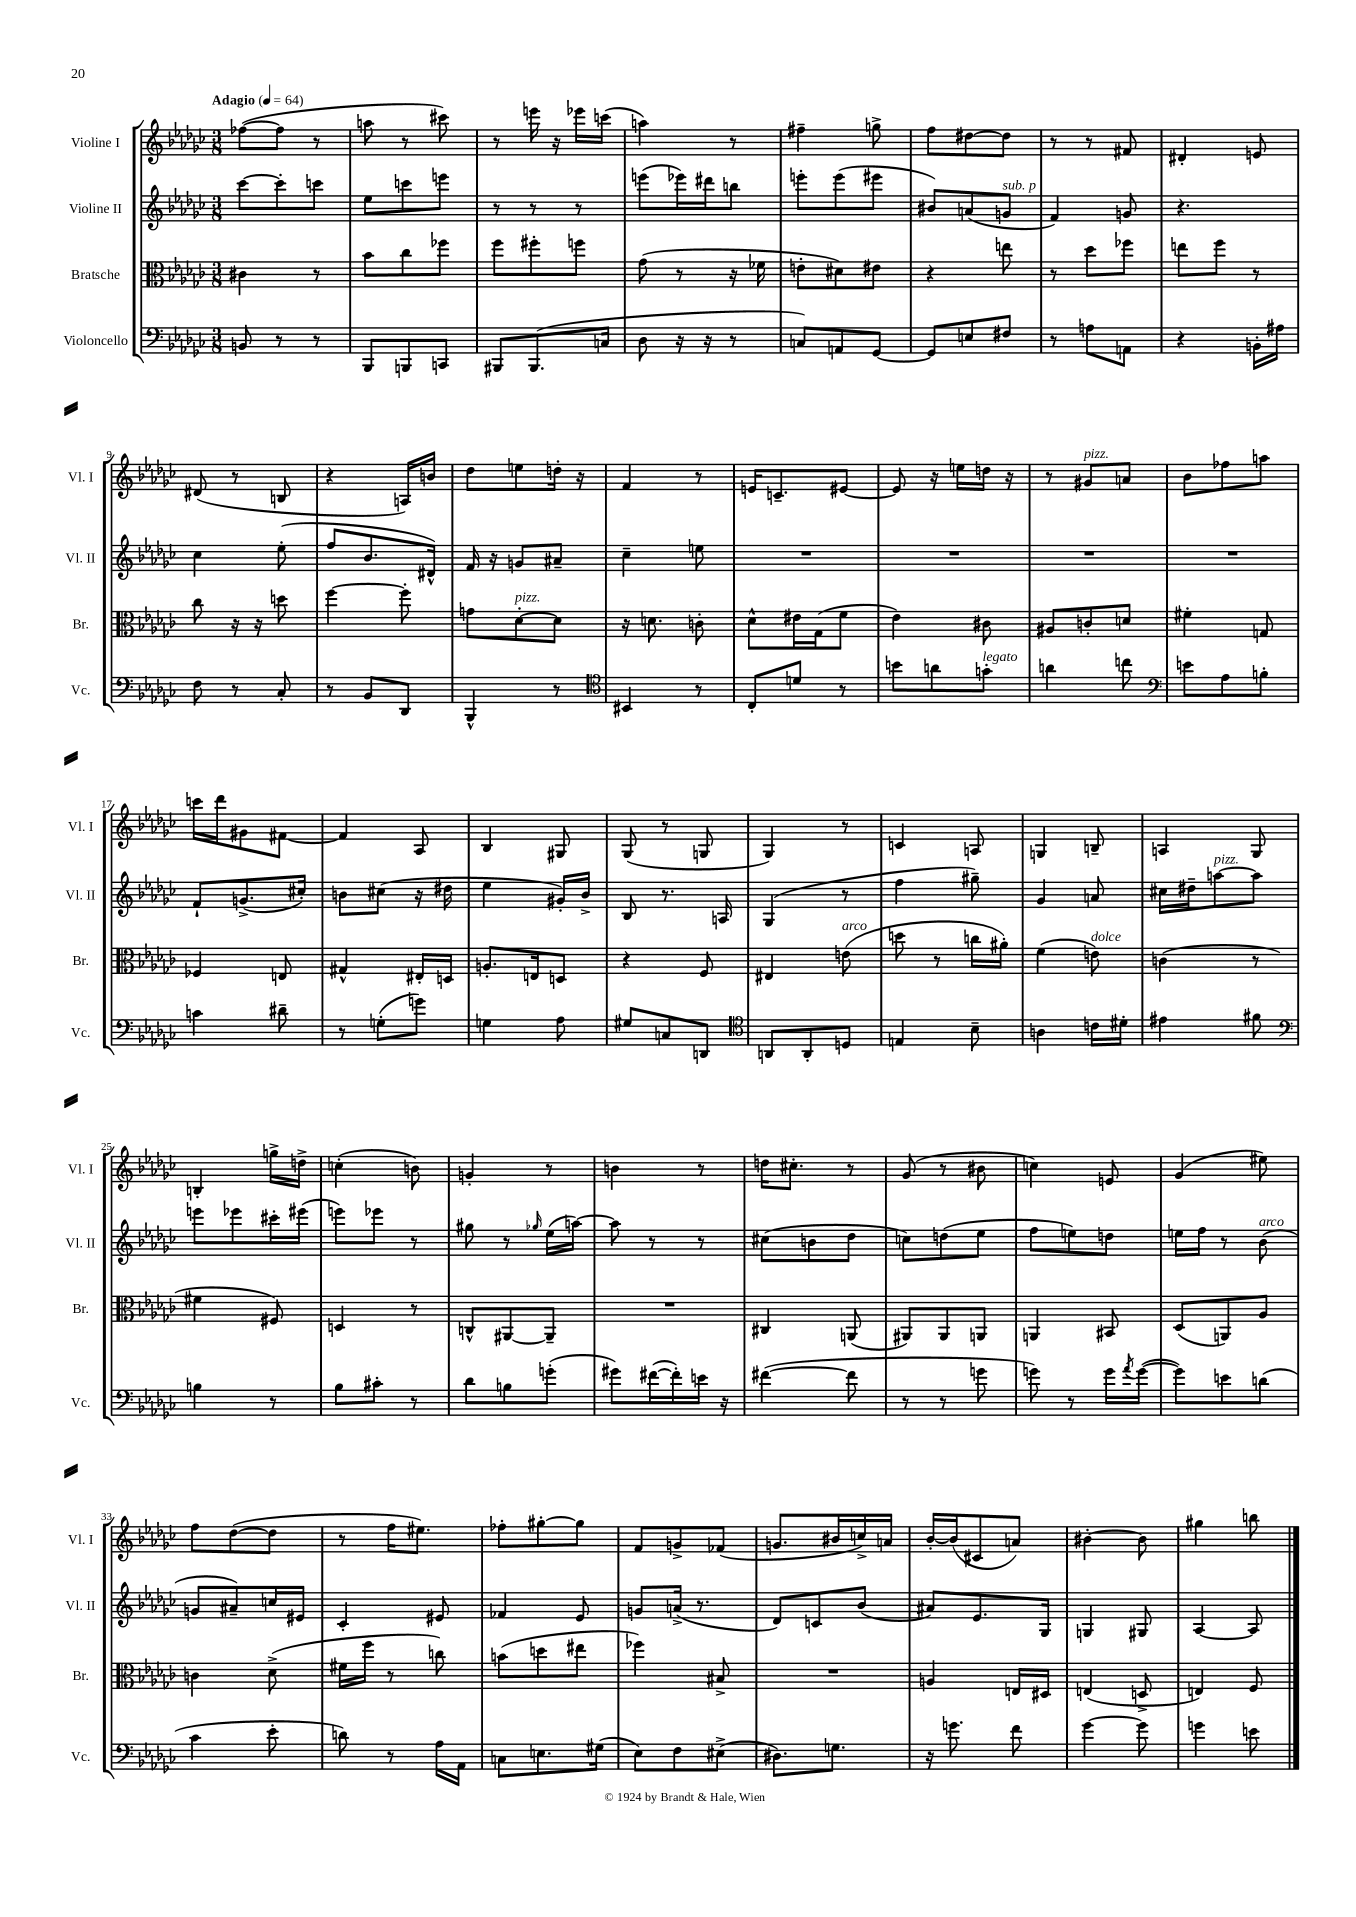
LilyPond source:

<<
\new StaffGroup <<
\new Staff = "s0" \with { instrumentName = "Violine I" shortInstrumentName = "Vl. I" } {
    \clef treble \key ges \major \numericTimeSignature \time 3/8 \tempo "Adagio" 4 = 64
    fes''8~( fes''8 r8 |
    a''8 r8 cis'''8) |
    r8 e'''16 r16 ees'''16 c'''16( |
    a''4) r8 |
    fis''4-- g''8-> |
    f''8 dis''8~ dis''8 |
    r8 r8 fis'8 |
    dis'4-. e'8 |
    dis'8( r8 b8 |
    r4 a16) b'16 |
    des''8 e''8 d''16-. r16 |
    f'4 r8 |
    e'16 c'8.-- eis'8~ |
    eis'8 r16 e''16 d''16 r16 |
    r8 gis'8^\markup { \italic "pizz." } a'8 |
    bes'8 fes''8 a''8 |
    c'''16 des'''16 gis'8 fis'8~ |
    fis'4 aes8 |
    bes4 gis8 |
    ges8( r8 g8 |
    ges4) r8 |
    c'4 a8 |
    g4 b8-- |
    a4 ges8 |
    b4-. g''16-> d''16-> |
    c''4-.( b'8) |
    g'4-. r8 |
    b'4 r8 |
    d''16 cis''8.-. r8 |
    ges'8( r8 bis'8 |
    c''4) e'8 |
    ges'4( eis''8) |
    f''8 des''8~( des''8 |
    r8 f''16 eis''8.) |
    fes''8-. gis''8~-. gis''8 |
    f'8 g'8-> fes'8( |
    g'8. bis'16 c''16->) a'16 |
    bes'16~-. bes'16( cis'8 a'8) |
    bis'4~-. bis'8 |
    gis''4 b''8 \bar "|." |
}
\new Staff = "s1" \with { instrumentName = "Violine II" shortInstrumentName = "Vl. II" } {
    \clef treble \key ges \major \numericTimeSignature \time 3/8
    ces'''8~ ces'''8-. c'''8 |
    ees''8 c'''8 e'''8 |
    r8 r8 r8 |
    e'''8( ees'''16) dis'''16 b''8 |
    e'''8-. e'''8( eis'''8 |
    bis'8) a'8( g'8^\markup { \italic "sub. p" } |
    f'4) g'8 |
    r4. |
    ces''4 ees''8-.( |
    f''8 bes'8. dis'16-^) |
    f'16 r16 g'8 ais'8-- |
    ces''4-- e''8 |
    R4. |
    R4. |
    R4. |
    R4. |
    f'8-! g'8.->( cis''16-.) |
    b'8 cis''8( r16 dis''16 |
    ees''4 gis'16-.) bes'16-> |
    bes8 r8. a16 |
    ges4( r8 |
    f''4 gis''8--) |
    ges'4 a'8 |
    cis''16 dis''16-- a''8~^\markup { \italic "pizz." } a''8 |
    e'''8 ees'''8 cis'''16-. eis'''16( |
    e'''8) ees'''8 r8 |
    gis''8 r8 \grace { ges''16 } ees''16( a''16~) |
    a''8 r8 r8 |
    cis''8( b'8 des''8 |
    c''8) d''8( ees''8 |
    f''8 e''8) d''8 |
    e''16 f''16 r8 bes'8^\markup { \italic "arco" }( |
    g'8 ais'8--) c''16 eis'16 |
    ces'4-. eis'8 |
    fes'4 ees'8 |
    g'8 a'16->( r8. |
    des'8) c'8 bes'8( |
    ais'8) ees'8. ges16 |
    g4 gis8 |
    aes4~ aes8 \bar "|." |
}
\new Staff = "s2" \with { instrumentName = "Bratsche" shortInstrumentName = "Br." } {
    \clef alto \key ges \major \numericTimeSignature \time 3/8
    cis'4 r8 |
    bes'8 ces''8 fes''8 |
    f''8 fis''8-. f''8 |
    ges'8( r8 r16 fes'16 |
    e'8-. dis'8) eis'8 |
    r4 e''8 |
    r8 des''8 fes''8 |
    e''8 f''8 r8 |
    ces''8 r16 r16 d''8 |
    f''4~ f''8-. |
    g'8 des'8~-.^\markup { \italic "pizz." } des'8 |
    r16 d'8. c'8-. |
    des'8-^ eis'16 ges16( f'8 |
    ees'4) cis'8 |
    ais8 c'8-. d'8 |
    fis'4-. g8 |
    fes4 e8 |
    gis4-^ eis16-. d16 |
    a8.-. e16 d8 |
    r4 f8 |
    eis4 e'8^\markup { \italic "arco" }( |
    d''8 r8 c''16 ais'16-.) |
    f'4( e'8^\markup { \italic "dolce" }) |
    c'4( r8 |
    fis'4 fis8) |
    d4 r8 |
    c8-^ ais,8~ ais,8-- |
    R4. |
    cis4 a,8( |
    ais,8) ais,8 a,8 |
    a,4 bis,8 |
    des8( a,8) aes8 |
    c'4 des'8->( |
    fis'16 f''16 r8 c''8) |
    b'8( d''8 eis''8 |
    fes''4) bis8-> |
    R4. |
    a4 e16 dis16 |
    e4( d8-> |
    e4) f8 \bar "|." |
}
\new Staff = "s3" \with { instrumentName = "Violoncello" shortInstrumentName = "Vc." } {
    \clef bass \key ges \major \numericTimeSignature \time 3/8
    b,8 r8 r8 |
    bes,,8 b,,8 c,8 |
    bis,,8 bis,,8.( c16 |
    des8 r16 r16 r8 |
    c8) a,8 ges,8~ |
    ges,8 e8 fis8 |
    r8 a8 a,8 |
    r4 b,16-. ais16 |
    f8 r8 ces8-. |
    r8 bes,8 des,8 |
    bes,,4-^ r8 |
    \clef tenor bis,4 r8 |
    ces8-. d'8 r8 |
    b'8 a'8 g'8-.^\markup { \italic "legato" } |
    a'4 c''8 |
    \clef bass e'8 aes8 b8-. |
    c'4 dis'8-- |
    r8 g8-.( g'8) |
    g4 aes8 |
    gis8 c8 d,8 |
    \clef tenor a,8 a,8-. d8 |
    e4 bes8-- |
    a4 c'16 dis'16-. |
    eis'4 fis'8 |
    \clef bass b4 r8 |
    bes8 cis'8-. r8 |
    des'8 b8 g'8-.( |
    gis'8) fis'16~( fis'16-.) e'16 r16 |
    fis'4~( fis'8 |
    r8 r8 g'8 |
    g'8) r8 g'16 \acciaccatura { aes'8 } g'16~( |
    g'8) e'8 d'8( |
    ces'4 ees'8-. |
    d'8) r8 aes16 aes,16 |
    c8 e8. gis16( |
    ees8) f8 eis8->( |
    dis8.) g8. |
    r16 g'8. f'8 |
    ges'4~ ges'8 |
    g'4 e'8 \bar "|." |
}
>>
>>
